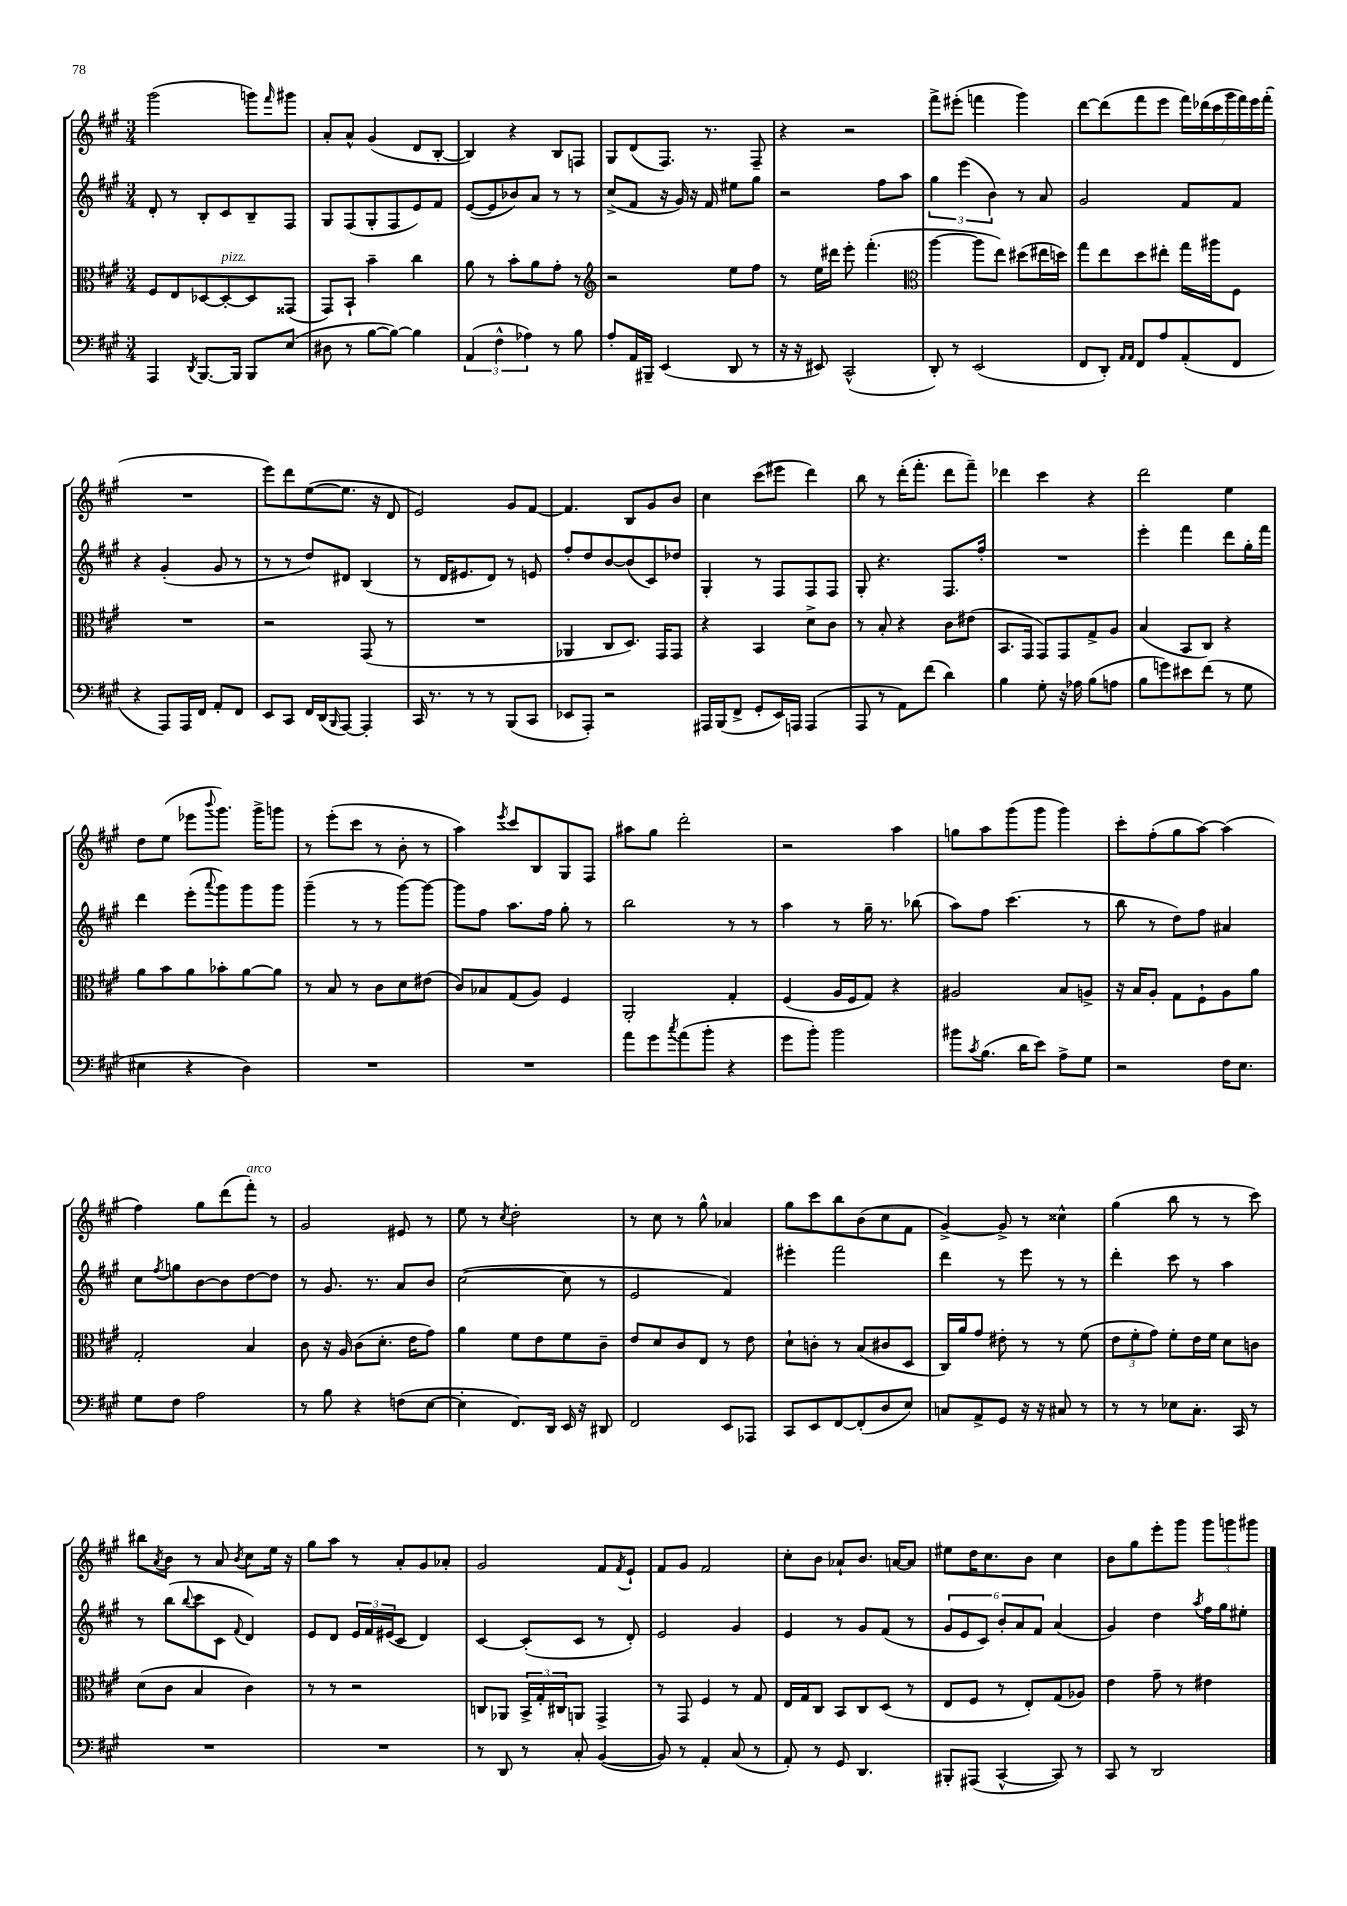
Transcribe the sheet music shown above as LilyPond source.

<<
\new StaffGroup <<
\new Staff = "s0" {
    \clef treble \key a \major \numericTimeSignature \time 3/4
    gis'''2( g'''8) \grace { fis'''16 } gis'''8 |
    a'8-. a'8-^ gis'4( d'8 b8~-. |
    b4) r4 b8 f8 |
    gis8 d'8( fis8.) r8. fis8-- |
    r4 r2 |
    fis'''8-> eis'''8-.( f'''4 gis'''4) |
    d'''8~ d'''8( fis'''8 e'''8 \tuplet 7/4 { fis'''16) des'''16( cis'''16 gis'''16 fis'''16) e'''16 fis'''16-.( } |
    R2. |
    e'''8) d'''8 e''8~( e''8. r16 d'8 |
    e'2) gis'8 fis'8~ |
    fis'4. b8 gis'8 b'8 |
    cis''4 cis'''8( eis'''8 d'''4) |
    b''8 r8 d'''16-.( fis'''8.-. d'''8 fis'''8--) |
    des'''4 cis'''4 r4 |
    d'''2 e''4 |
    d''8 e''8( ees'''8 \appoggiatura { b'''8 } gis'''8.) gis'''16-> g'''8 |
    r8 e'''8-.( cis'''8 r8 b'8-. r8 |
    a''4) \acciaccatura { e'''8 } cis'''8 b8 gis8 fis8 |
    ais''8 gis''8 d'''2-. |
    r2 a''4 |
    g''8 a''8 gis'''8( gis'''8 gis'''4) |
    cis'''8-. fis''8-.( gis''8 a''8~) a''4( |
    fis''4) gis''8 d'''8( fis'''8-.^\markup { \italic "arco" }) r8 |
    gis'2 eis'8 r8 |
    e''8 r8 \acciaccatura { cis''8 } d''2-. |
    r8 cis''8 r8 gis''8-^ aes'4 |
    gis''8 cis'''8 b''8 b'8( cis''8 fis'8 |
    gis'4~->) gis'8-> r8 cisis''4-^ |
    gis''4( b''8 r8 r8 cis'''8) |
    bis''8 \acciaccatura { a'8 } b'8 r8 a'8 \acciaccatura { b'8 } cis''8 e''16 r16 |
    gis''8 a''8 r8 a'8-. gis'8 aes'8-. |
    gis'2 fis'8 \acciaccatura { fis'8 } e'8-! |
    fis'8 gis'8 fis'2 |
    cis''8-. b'8 aes'8-! b'8. a'16~ a'8 |
    eis''8 d''16 cis''8. b'8 cis''4 |
    b'8 gis''8 e'''8-. gis'''8 \tuplet 3/2 { gis'''8 g'''8 gis'''8 } \bar "|." |
}
\new Staff = "s1" {
    \clef treble \key a \major \numericTimeSignature \time 3/4
    d'8-. r8 b8-. cis'8 b8-- fis8 |
    gis8 fis8( gis8-. fis8 e'8) fis'8 |
    e'8~( e'8 bes'8) a'8 r8 r8 |
    cis''8->( fis'8 r16 gis'16) r16 fis'16 eis''8 gis''8 |
    r2 fis''8 a''8 |
    \tuplet 3/2 { gis''4 e'''4( b'4) } r8 a'8 |
    gis'2 fis'8 fis'8 |
    r4 gis'4-.( gis'8 r8 |
    r8 r8 d''8) dis'8 b4( |
    r8 d'16 eis'8. d'8) r8 e'8 |
    fis''8-. d''8 b'8~ b'8( cis'8) des''8 |
    gis4-. r8 fis8 fis8 fis8 |
    gis8-. r4. fis8. fis''16-. |
    R2. |
    e'''4-. fis'''4 d'''8 gis''16-. fis'''16 |
    d'''4 e'''8-.( \appoggiatura { a'''8 } gis'''8) gis'''8 gis'''8 |
    gis'''4--( r8 r8 gis'''8~) gis'''8~ |
    gis'''8 fis''8 a''8. fis''16 gis''8-. r8 |
    b''2 r8 r8 |
    a''4 r8 gis''16-- r8. bes''8( |
    a''8) fis''8 cis'''4.( r8 |
    b''8 r8 d''8) fis''8 ais'4 |
    cis''8 \acciaccatura { fis''8 } g''8 b'8~ b'8 d''8~ d''8 |
    r8 gis'8. r8. a'8 b'8 |
    cis''2~( cis''8 r8 |
    e'2 fis'4) |
    eis'''4-. fis'''2 |
    d'''4 r8 e'''8 r8 r8 |
    d'''4-. cis'''8 r8 a''4 |
    r8 b''8( \appoggiatura { b''8 } cis'''8 cis'8 \appoggiatura { fis'8 } d'4) |
    e'8 d'8 \tuplet 3/2 { e'16 fis'16 eis'16( } cis'8 d'4) |
    cis'4~ cis'8-.( cis'8 r8 d'8-.) |
    e'2 gis'4 |
    e'4 r8 gis'8 fis'8( r8 |
    \tuplet 6/4 { gis'8 e'8 cis'8) b'8-. a'8 fis'8 } a'4( |
    gis'4) d''4 \acciaccatura { a''8 } fis''16 gis''16 eis''8-. \bar "|." |
}
\new Staff = "s2" {
    \clef alto \key a \major \numericTimeSignature \time 3/4
    fis8 e8 des8~ des8~-.^\markup { \italic "pizz." } des8 gisis,8( |
    gis,8) b,8-! b'4-- cis''4 |
    a'8 r8 b'8-. a'8 gis'8-. r8 |
    \clef treble r2 e''8 fis''8 |
    r8 e''16 dis'''16 e'''8-. fis'''4.-.( |
    \clef alto a''4~ a''8 e''8) dis''8( eis''16 d''16) |
    gis''8 e''8 d''8 eis''8-. gis''16 ais''16 fis8 |
    R2. |
    r2 gis,8( r8 |
    R2. |
    aes,4 cis8 d8.) gis,16 gis,8 |
    r4 b,4 d'8-> cis'8 |
    r8 b8-. r4 cis'8 eis'8( |
    b,8. gis,16 gis,8) gis,8 gis8-> a8 |
    b4( b,8 cis8) r4 |
    a'8 b'8 a'8 bes'8-. a'8~ a'8 |
    r8 b8 r8 cis'8 d'8 eis'8( |
    cis'8) bes8 gis8( a8) fis4 |
    a,2-. gis4-. |
    fis4( a16 fis16 gis8) r4 |
    ais2 b8 a8-> |
    r16 b16 a8-. gis8 fis8-! a8 a'8 |
    gis2-. b4 |
    cis'8 r16 a16 cis'8( d'8.-. e'16 gis'8) |
    a'4 fis'8 e'8 fis'8 cis'8-- |
    e'8 d'8 cis'8 e8 r8 e'8 |
    d'8-! c'8-. r8 b8( cis'8 d8 |
    cis16) a'16 gis'8 eis'8-. r8 r8 fis'8( |
    \tuplet 3/2 { e'8 fis'8-. gis'8) } fis'8-. e'16 fis'16 d'8 c'8 |
    d'8( cis'8 b4 cis'4) |
    r8 r8 r2 |
    c8 aes,8 \tuplet 3/2 { b,16-> gis16-. cis16 } a,8 gis,4-> |
    r8 gis,8 fis4 r8 gis8 |
    e16 gis16 cis8 b,8 cis8 d8( r8 |
    e8 fis8 r8 e8-.) gis8( aes8) |
    e'4 gis'8-- r8 eis'4 \bar "|." |
}
\new Staff = "s3" {
    \clef bass \key a \major \numericTimeSignature \time 3/4
    a,,4 \acciaccatura { d,8 } b,,8.~ b,,16 b,,8 e8( |
    dis8 r8 b8~ b8~) b4 |
    \tuplet 3/2 { a,4( fis4-^ aes4) } r8 b8 |
    a8-. a,16 bis,,16-- e,4( d,8 r8 |
    r16 r16 eis,8) cis,2-^( |
    d,8-.) r8 e,2( |
    fis,8 d,8-.) \grace { a,16 a,16 } fis,8 a8 a,8-.( fis,8 |
    r4 a,,8) a,,16 fis,16 a,8-. fis,8 |
    e,8 cis,8 fis,16 d,16( \grace { b,,16 } a,,8~) a,,4-. |
    cis,16 r8. r8 r8 b,,8( cis,8 |
    ees,8 a,,8-.) r2 |
    ais,,16 b,,16( fis,8-> gis,8-. e,16) a,,16 a,,4( |
    a,,8 r8 a,8) fis'8( d'4) |
    b4 gis8-. r16 aes16 b8( a8 |
    b8 g'8) eis'8 fis'8( r8 gis8 |
    eis4 r4 d4) |
    R2. |
    R2. |
    a'8 gis'8 \acciaccatura { cis''8 } a'8( b'8-. r4 |
    gis'8 b'8-.) b'2 |
    bis'8 \acciaccatura { cis'8 } b8.( d'16 e'8) a8-> gis8 |
    r2 fis16 e8. |
    gis8 fis8 a2 |
    r8 b8 r4 f8( e8~ |
    e4-. fis,8.) d,16 e,16 r16 dis,8 |
    fis,2 e,8 aes,,8 |
    cis,8 e,8 fis,8~ fis,8-.( d8 e8) |
    c8 a,8-> gis,8 r16 r16 cis8 r8 |
    r8 r8 ees8 cis8.-. cis,16 r8 |
    R2. |
    R2. |
    r8 d,8 r8 cis8-. b,4~( |
    b,8) r8 a,4-. cis8( r8 |
    a,8-.) r8 gis,8 d,4. |
    bis,,8-. ais,,8( cis,4~-^ cis,8) r8 |
    cis,8 r8 d,2 \bar "|." |
}
>>
>>
\layout { \context { \Score \remove "Bar_number_engraver" } }
